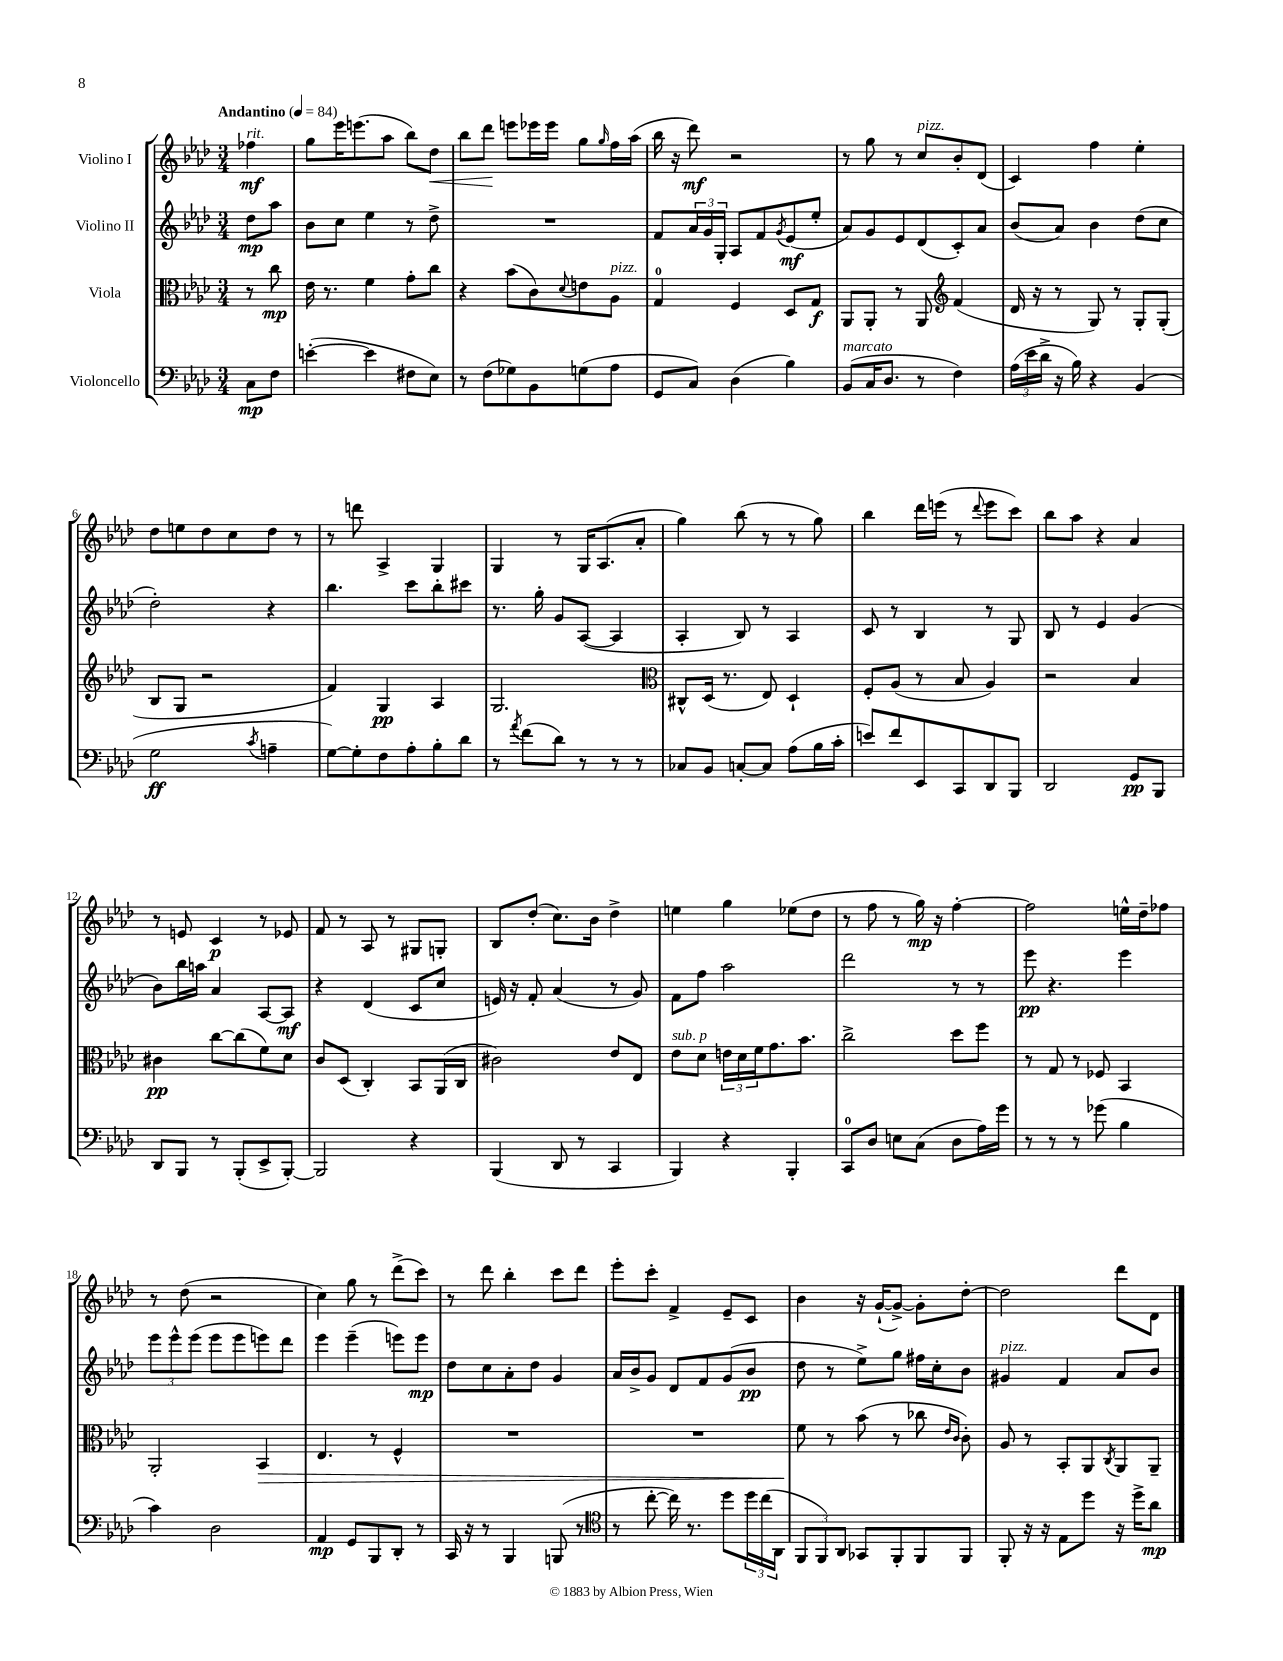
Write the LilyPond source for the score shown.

<<
\new StaffGroup <<
\new Staff = "s0" \with { instrumentName = "Violino I" } {
    \clef treble \key aes \major \numericTimeSignature \time 3/4 \partial 4 \tempo "Andantino" 4 = 84
    fes''4\mf^\markup { \italic "rit." } |
    g''8 ees'''16 e'''8.( aes''8 bes''8) des''8\< |
    bes''8 des'''8\! e'''8 ees'''16 ees'''16 g''8 \grace { g''16 } f''16 aes''16( |
    bes''16 r16 des'''8\mf) r2 |
    r8 g''8 r8 c''8^\markup { \italic "pizz." } bes'8-. des'8( |
    c'4) f''4 ees''4-. |
    des''8 e''8 des''8 c''8 des''8 r8 |
    r8 d'''8 aes4-> g4 |
    g4 r8 g16 aes8.( aes'8-. |
    g''4) bes''8( r8 r8 g''8) |
    bes''4 des'''16 e'''16( r8 \appoggiatura { des'''8 } e'''8 c'''8) |
    bes''8 aes''8 r4 aes'4 |
    r8 e'8 c'4\p r8 ees'8 |
    f'8 r8 aes8 r8 gis8 g8-. |
    bes8 des''8-.( c''8.) bes'16 des''4-> |
    e''4 g''4 ees''8( des''8 |
    r8 f''8 r8 g''16\mp) r16 f''4~-. |
    f''2 e''16-^ des''16-- fes''8 |
    r8 des''8( r2 |
    c''4) g''8 r8 des'''8->( c'''8) |
    r8 des'''8 bes''4-. c'''8 des'''8 |
    ees'''8-. c'''8-. f'4-> ees'8-- c'8 |
    bes'4 r16 g'16~-!( g'8~->) g'8-. des''8~-. |
    des''2 des'''8 des'8 \bar "|." |
}
\new Staff = "s1" \with { instrumentName = "Violino II" } {
    \clef treble \key aes \major \numericTimeSignature \time 3/4 \partial 4
    des''8\mp aes''8 |
    bes'8 c''8 ees''4 r8 des''8-> |
    R2. |
    f'8 \tuplet 3/2 { aes'16 g'16 g16-. } aes8 f'8 \acciaccatura { g'8 } ees'8\mf( ees''8-. |
    aes'8) g'8 ees'8 des'8( c'8-.) aes'8 |
    bes'8( aes'8) bes'4 des''8( c''8 |
    des''2-.) r4 |
    bes''4. c'''8 bes''8-. cis'''8 |
    r8. g''16-. g'8 aes8~( aes4 |
    aes4-. bes8) r8 aes4 |
    c'8 r8 bes4 r8 g8 |
    bes8 r8 ees'4 g'4( |
    bes'8) bes''16 a''16 aes'4 aes8~ aes8\mf |
    r4 des'4( c'8 c''8 |
    e'16) r16 f'8-. aes'4( r8 g'8) |
    f'8 f''8 aes''2 |
    des'''2 r8 r8 |
    ees'''8\pp r4. ees'''4 |
    \tuplet 3/2 { ees'''8 ees'''8-^ ees'''8( } ees'''8 ees'''8 e'''8) des'''8 |
    ees'''4 ees'''4--( e'''8) e'''8\mp |
    des''8 c''8 aes'8-. des''8 g'4 |
    aes'16 bes'16-> g'8 des'8 f'8 g'8( bes'8\pp |
    des''8 r8 ees''8->) g''8 fis''16 c''16-. bes'8 |
    gis'4^\markup { \italic "pizz." } f'4 aes'8 bes'8 \bar "|." |
}
\new Staff = "s2" \with { instrumentName = "Viola" } {
    \clef alto \key aes \major \numericTimeSignature \time 3/4 \partial 4
    r8 c''8\mp |
    ees'16 r8. f'4 g'8-. c''8 |
    r4 bes'8( c'8) \appoggiatura { des'8 } e'8 aes8^\markup { \italic "pizz." } |
    g4-0 f4 des8 g8\f |
    aes,8 aes,8-. r8 aes,8 \clef treble f'4( |
    des'16 r16 r8 g8) r8 g8-. g8-.( |
    bes8 g8 r2 |
    f'4) g4\pp aes4 |
    g2. |
    \clef alto cis8-^ des16( r8. ees8) des4-! |
    f8-. aes8( r8 bes8 aes4) |
    r2 bes4 |
    cis'4\pp c''8~ c''8( f'8) des'8 |
    c'8 des8( c4-.) bes,8 aes,16( c16 |
    cis'2) ees'8 ees8 |
    ees'8^\markup { \italic "sub. p" } des'8 \tuplet 3/2 { e'16 des'16 f'16 } g'8. bes'8. |
    c''2-> des''8 f''8 |
    r8 g8 r8 fes8 bes,4 |
    aes,2-. bes,4\> |
    ees4. r8 f4-^ |
    R2. |
    R2. |
    f'8\! r8 bes'8( r8 ces''8 \grace { ees'16 c'16 } c'8-.) |
    aes8 r8 bes,8-. aes,8 \acciaccatura { c8 } aes,8 aes,8-- \bar "|." |
}
\new Staff = "s3" \with { instrumentName = "Violoncello" } {
    \clef bass \key aes \major \numericTimeSignature \time 3/4 \partial 4
    c8\mp f8 |
    e'4~-.( e'4 fis8 ees8) |
    r8 f8( ges8) bes,8 g8( aes8 |
    g,8 c8) des4( bes4) |
    bes,8^\markup { \italic "marcato" }( c16 des8. r8 f4) |
    \tuplet 3/2 { aes16( ees'16 des'16-> } r16 bes16) r4 bes,4( |
    g2\ff \acciaccatura { c'8 } a4-- |
    g8~) g8-. f8 aes8-. bes8-. des'8 |
    r8 \acciaccatura { aes'8 } f'8( des'8) r8 r8 r8 |
    ces8 bes,8 c8~-. c8 aes8( bes16 c'16-. |
    e'8) f'8 ees,8 c,8 des,8 bes,,8 |
    des,2 g,8\pp bes,,8 |
    des,8 bes,,8 r8 bes,,8-.( ees,8-> bes,,8~-.) |
    bes,,2 r4 |
    bes,,4( des,8 r8 c,4 |
    bes,,4) r4 bes,,4-. |
    c,8-0 des8 e8 c8( des8 aes16) g'16 |
    r8 r8 r8 ges'8( bes4 |
    c'4) des2 |
    aes,4\mp g,8 bes,,8 des,8-. r8 |
    c,16 r16 r8 bes,,4 b,,8( r8 |
    \clef tenor r8 c''8~-. c''16) r8. des''8 \tuplet 3/2 { des''16 c''16( aes,16 } |
    \tuplet 3/2 { f,8 f,8) aes,8 } ges,8 f,8-. f,8 f,8 |
    f,8-. r16 r16 ees8 des''8 r16 des''16-> aes'8\mp \bar "|." |
}
>>
>>
